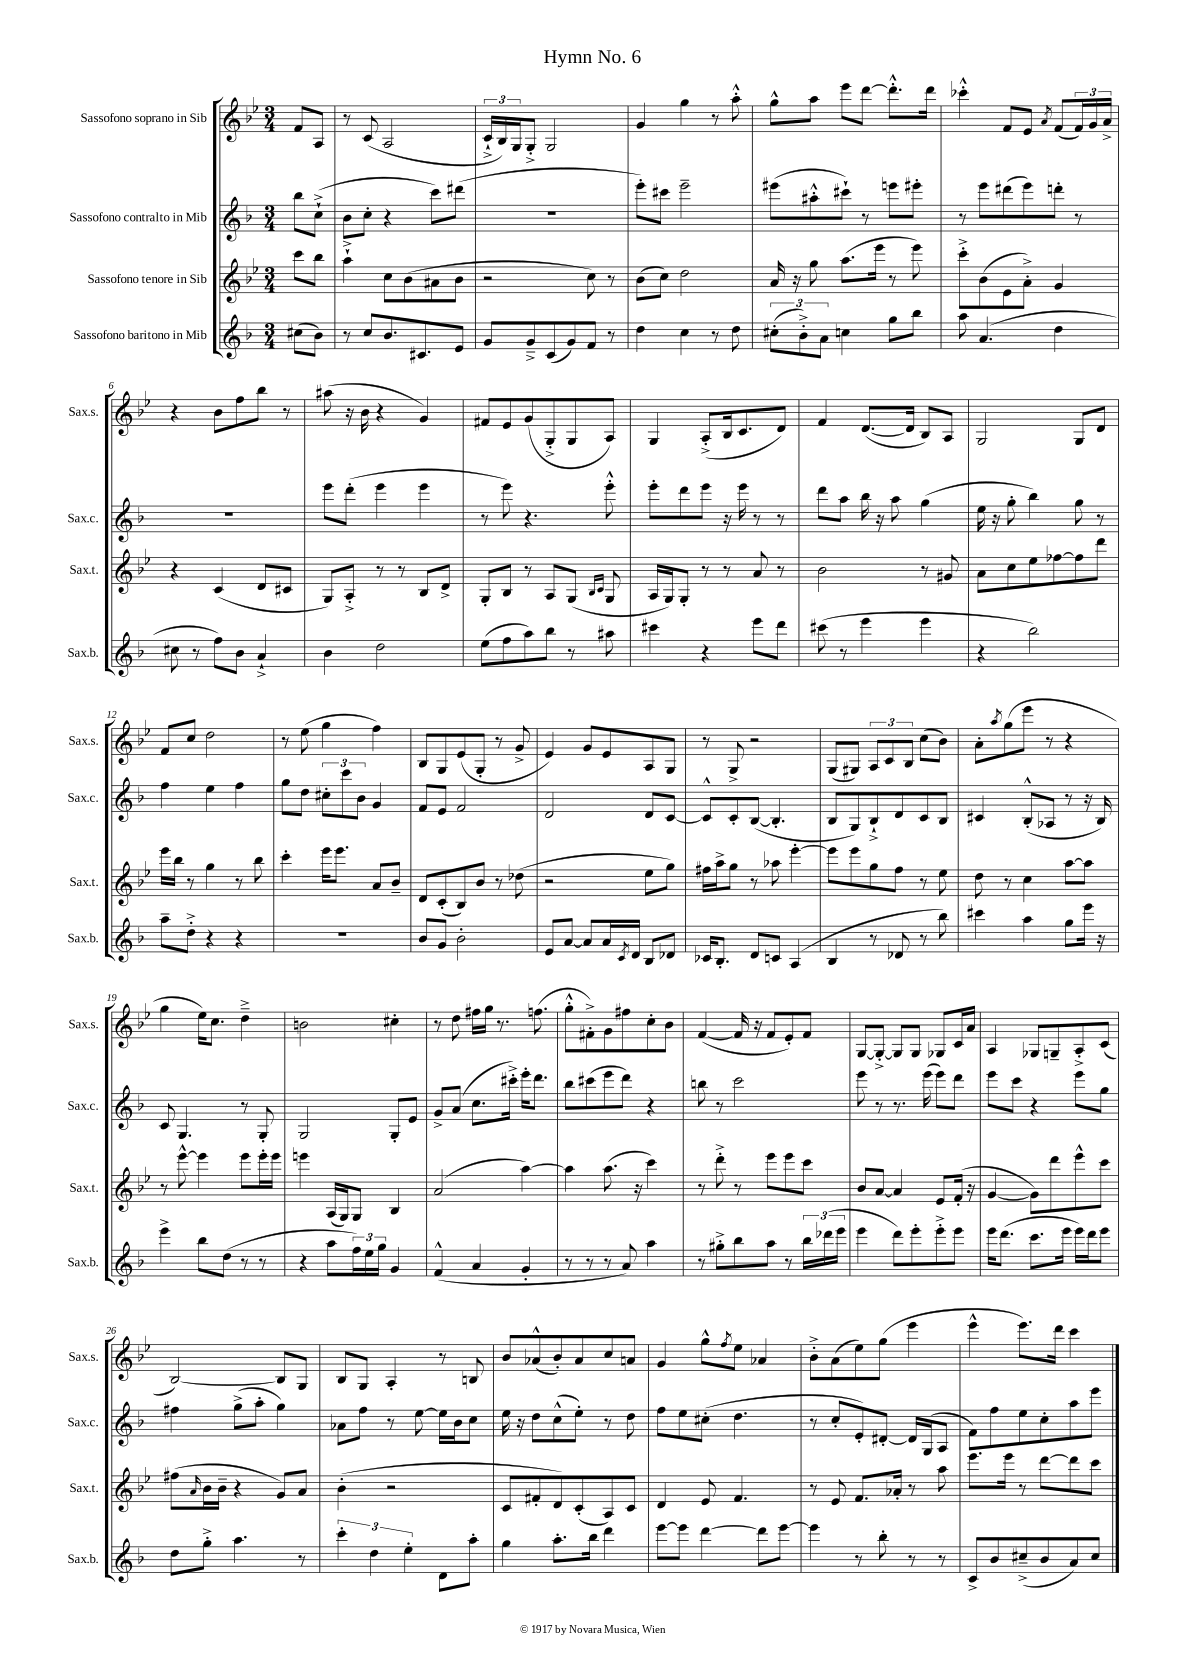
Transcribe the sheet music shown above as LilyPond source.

\header { title = "Hymn No. 6" }
<<
\new StaffGroup <<
\new Staff = "s0" \with { instrumentName = "Sassofono soprano in Sib" shortInstrumentName = "Sax.s." } {
    \clef treble \key bes \major \numericTimeSignature \time 3/4 \partial 4
    f'8 a8 |
    r8 c'8( a2 |
    \tuplet 3/2 { c'16-!-> bes16) g16 } g8-.-> g2 |
    g'4 g''4 r8 a''8-.-^ |
    g''8-^ a''8 ees'''8 d'''8~ d'''8.-.-^ d'''16 |
    ces'''4-.-^ f'8 ees'8 \acciaccatura { a'8 } f'8( \tuplet 3/2 { f'16) g'16 a'16-> } |
    r4 bes'8 f''8 bes''8 r8 |
    ais''8( r16 bes'16 r4 g'4) |
    fis'8 ees'8 g'8( g8-.-> g8 a8) |
    g4 a8-.->( bes16 c'8. d'8) |
    f'4 d'8.~( d'16 bes8) a8 |
    g2 g8 d'8 |
    f'8 c''8 d''2 |
    r8 ees''8( g''4 f''4) |
    bes8 g8 ees'8( g8-. r8 g'8-> |
    ees'4) g'8 ees'8 a8 g8 |
    r8 g8-> r2 |
    g8( gis8) \tuplet 3/2 { a8 c'8 bes8 } c''8( bes'8) |
    a'8-. \acciaccatura { a''8 } g''8( ees'''8 r8 r4 |
    g''4 ees''16) c''8. d''4---> |
    b'2 cis''4-. |
    r8 d''8 fis''16 g''16 r8. f''8.( |
    g''8-.-^ fis'8-.->) g'8 fis''8 c''8-. bes'8 |
    f'4~( f'16 r16 f'8 ees'8-.) f'8 |
    g8~ g8~-.-> g8 g8 ges8 c'16 a'16 |
    a4 ges8 g8-- a8-.-> c'8( |
    bes2~) bes8 g8 |
    bes8 g8 a4-. r8 b8 |
    bes'8 aes'8-^( bes'8-.) aes'8 c''8 a'8 |
    g'4 g''8-^ \acciaccatura { f''8 } ees''8 aes'4 |
    bes'8-.-> a'8( ees''8) g''8( ees'''4 |
    ees'''4-^ ees'''8.) d'''16 c'''4 \bar "|." |
}
\new Staff = "s1" \with { instrumentName = "Sassofono contralto in Mib" shortInstrumentName = "Sax.c." } {
    \clef treble \key f \major \numericTimeSignature \time 3/4 \partial 4
    bes''8 c''8-!->( |
    bes'8 c''8-. r4 c'''8) dis'''8( |
    R2. |
    e'''8-.) cis'''8 e'''2-- |
    eis'''8( ais''8-.-^ cis'''8-!) r8 e'''8 eis'''8-. |
    r8 e'''8 dis'''8( e'''8) d'''8-. r8 |
    R2. |
    e'''8 d'''8-.( e'''4 e'''4 |
    r8 e'''8) r4. e'''8-.-^ |
    e'''8-. d'''8 e'''8 r16 e'''16 r8 r8 |
    d'''8 a''8 bes''16 r16 a''8 g''4( |
    e''16 r16 g''8-. bes''4) g''8 r8 |
    f''4 e''4 f''4 |
    g''8 d''8 \tuplet 3/2 { cis''8-. c'''8 bes'8 } g'4 |
    f'8 e'8 f'2 |
    d'2 d'8 c'8~ |
    c'8-^ c'8-. bes8~( bes4.-. |
    bes8 g8) bes8-!-> d'8 c'8 bes8 |
    cis'4 bes8-.-^( aes8 r8 r16 bes16) |
    c'8 g4. r8 g8-. |
    g2 g8-. e'8 |
    g'8-> a'8( c''8. cis'''16-.->) e'''16-. d'''8. |
    bes''8 cis'''8( e'''8 d'''8) r4 |
    b''8 r8 c'''2 |
    e'''8 r8 r8. e'''16( e'''8) d'''8 |
    e'''8 c'''8 r4 e'''8 g''8 |
    fis''4 g''8->( a''8-. g''4) |
    aes'8 f''8 r8 e''8~ e''16 bes'16 c''8 |
    e''16 r16 d''8 c''8-^( e''8-.) r8 d''8 |
    f''8 e''8 cis''8-.( d''4. |
    r8 c''8-. e'8-.) dis'8~-. dis'16 g16( a8 |
    f'8) f''8 e''8 c''8-. a''8 e'''8 \bar "|." |
}
\new Staff = "s2" \with { instrumentName = "Sassofono tenore in Sib" shortInstrumentName = "Sax.t." } {
    \clef treble \key bes \major \numericTimeSignature \time 3/4 \partial 4
    c'''8 bes''8 |
    a''4-!-> c''8 bes'8( ais'8 bes'8 |
    r2 c''8) r8 |
    bes'8( c''8) d''2 |
    a'16 r16 g''8 a''8.( ees'''16 r8 ees'''8) |
    c'''8-.-> bes'8( ees'8 a'8-.->) g'4 |
    r4 c'4( d'8 cis'8 |
    g8) a8-.-> r8 r8 bes8 d'8-> |
    g8-. bes8 r8 a8 g8( \grace { bes16 c'16 } g8 |
    a16 g16) g8-. r8 r8 a'8 r8 |
    bes'2 r8 gis'8 |
    a'8 c''8 ees''8 fes''8~ fes''8 d'''8 |
    ees'''16 bes''16 r8 g''4 r8 bes''8 |
    c'''4-. ees'''16 ees'''8. a'8 bes'8-- |
    d'8 c'8-.( bes8) bes'8 r8 des''8( |
    r2 ees''8 g''8) |
    fis''16 a''16-> g''8 r8 aes''8 ees'''4~-. |
    ees'''8 ees'''8 g''8 f''8 r8 ees''8 |
    d''8 r8 c''4 a''8~ a''8 |
    r8 ees'''8~-^ ees'''4 ees'''8 ees'''16-. ees'''16 |
    e'''4 a16( g16) g8 bes4 |
    a'2( a''4~) |
    a''4 a''8.( r16 c'''4) |
    r8 d'''8-.-> r8 ees'''8 ees'''8 c'''8 |
    bes'8 a'8~ a'4 ees'8 f'16-.( r16 |
    g'4~ g'8) d'''8 ees'''8-^ c'''8 |
    fis''8( \grace { a'16 } bes'16 bes'16-- r4 g'8) a'8 |
    bes'4-.( r2 |
    c'8 fis'8-. d'8) c'8-.( a8) c'8 |
    d'4 ees'8 f'4. |
    r8 ees'8 f'8. aes'16-. r8 a''8 |
    ees'''8. ees'''16 r8 d'''8~ d'''8 c'''8 \bar "|." |
}
\new Staff = "s3" \with { instrumentName = "Sassofono baritono in Mib" shortInstrumentName = "Sax.b." } {
    \clef treble \key f \major \numericTimeSignature \time 3/4 \partial 4
    cis''8( bes'8) |
    r8 c''8 bes'8. cis'8. e'8 |
    g'8 g'8---> c'8( g'8) f'8 r8 |
    d''4 c''4 r8 d''8 |
    \tuplet 3/2 { cis''8-.( bes'8-.->) a'8 } c''4 g''8 bes''8 |
    a''8 a'4.( d''4 |
    cis''8 r8 f''8) bes'8 a'4-!-> |
    bes'4 d''2 |
    e''8( f''8 a''8) bes''8 r8 ais''8 |
    cis'''4 r4 e'''8 d'''8 |
    cis'''8( r8 e'''4 e'''4 |
    r4 bes''2) |
    a''8-- d''8-.-> r4 r4 |
    R2. |
    bes'8 g'8 bes'2-. |
    e'8 a'8~ a'8 a'16 \acciaccatura { c'8 } d'16 bes8 des'8 |
    ces'16 bes8.-. d'8 c'8 a4( |
    bes4 r8 des'8 r8 bes''8) |
    cis'''4 a''4 g''8 e'''16 r16 |
    e'''4-> bes''8 d''8( r8 r8 |
    r4 a''8 \tuplet 3/2 { f''16) e''16 g''16 } g'4 |
    f'4-^( a'4 g'4-. |
    r8 r8 r8 a'8) a''4 |
    r8 gis''8-.-> bes''8 a''8 r8 \tuplet 3/2 { bes''16 des'''16( e'''16 } |
    e'''4 d'''8) e'''8-. e'''8-.-> e'''8 |
    e'''16 d'''8.( c'''8. e'''16 e'''16) d'''16 e'''8 |
    d''8 g''8-.-> a''4. r8 |
    \tuplet 3/2 { c'''4-. d''4 e''4-. } d'8 a''8-. |
    g''4 a''8.-. bes''16 d'''4 |
    e'''8~ e'''8 d'''4~ d'''8 e'''8~ |
    e'''4 r8 bes''8-. r8 r8 |
    c'8-> bes'8 cis''8--->( bes'8 a'8) cis''8 \bar "|." |
}
>>
>>
